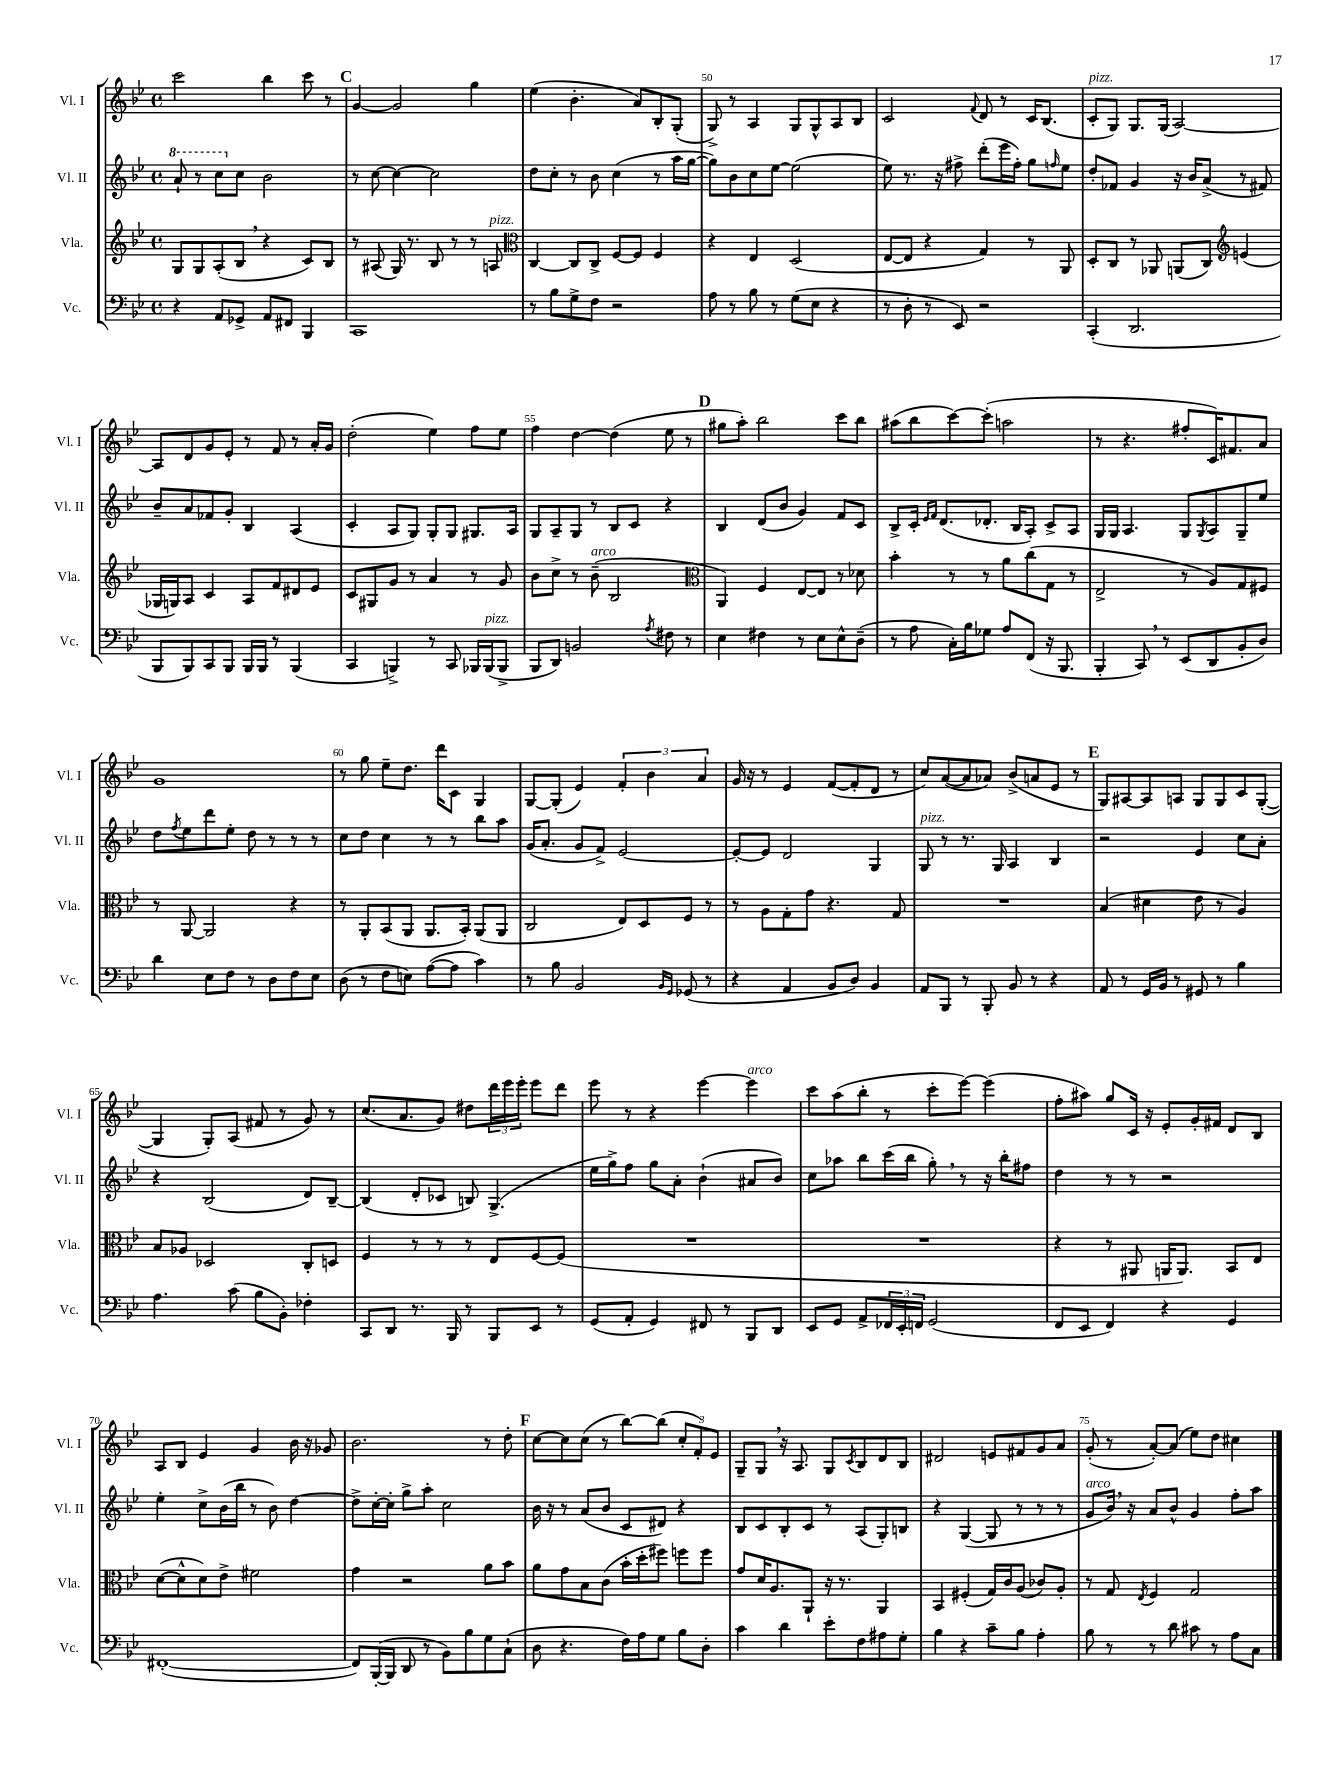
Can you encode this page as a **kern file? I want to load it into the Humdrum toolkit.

**kern	**kern	**kern	**kern
*staff4	*staff3	*staff2	*staff1
*clefF4	*clefG2	*clefG2	*clefG2
*k[b-e-]	*k[b-e-]	*k[b-e-]	*k[b-e-]
*M4/4	*M4/4	*M4/4	*M4/4
*met(c)	*met(c)	*met(c)	*met(c)
4r	8G	8aa`	2ccc
.	8G	8r	.
8AA	(8A'	8ccc	.
8GG-^	8B-	8cc	.
8AA	4r	2b-	4bb-
8FF#	.	.	.
4BBB-	8c)	.	8ccc
.	8B-	.	8r
=	=	=	=
1CC	8r	8r	[4g
.	(8A#	[8cc	.
.	16G)	4cc_	2g]
.	8.r	.	.
.	8B-	2cc]	.
.	8r	.	.
.	8r	.	4gg
.	8A	.	.
=	=	=	=
*	*clefC3	*	*
8r	[4C	8dd	(4ee-
8B-	.	8cc'	.
8G^	8C]	8r	4.b-'
8F	8C^	8b-	.
2r	[8F	(4cc	.
.	8F]	.	8a)
.	4F	8r	8B-'
.	.	16aa	(8G'
.	.	[16gg	.
=	=	=	=
8A	4r	8gg])	8G^)
8r	.	8b-	8r
8B-	4E-	8cc	4A
8r	.	[8ee-	.
(8G	(2D	(2ee-]	8G
8E-	.	.	8G^^
4r	.	.	8A
.	.	.	8B-
=	=	=	=
8r	[8E-	8ee-)	2c
8D'	8E-]	8.r	.
8r	4r	.	.
.	.	16r	.
8EE-)	.	8ff#^	.
.	.	.	8qqf
2r	4G)	(8ddd'	8d
.	.	16eee-	8r
.	.	16ff#')	.
.	8r	8gg	16c
.	.	.	(8.B-
.	.	16qqff	.
.	8AA	8ee-	.
=	=	=	=
(4CC'	8D'	8dd'	8c'
.	8C	8f-	8G)
2.DD	8r	4g	8.G
.	8AA-	.	.
.	.	.	(16G
.	(8AA	16r	[2A)
.	.	16b-	.
.	8C)	(8a^	.
*	*clefG2	*	*
.	(4e	8r	.
.	.	8f#)	.
=	=	=	=
8BBB-	16G-	8b-~	8A]
.	16G)	.	.
8BBB-)	8A	8a	8d
8CC	4c	8f-	8g
8BBB-	.	8g'	8e-'
16BBB-	8A	4B-	8r
16BBB-	.	.	.
8r	8f	.	8f
(4BBB-	8d#	(4A	8r
.	8e-	.	16a'
.	.	.	16g
=	=	=	=
4CC	8c	4c'	(2dd'
.	8G#	.	.
4BBB^)	8g	8A	.
.	8r	8G)	.
8r	4a	8G'	4ee-)
8CC	.	8G	.
16BBB-	8r	8.G#	8ff
(16BBB-	.	.	.
8BBB-^	8g	.	8ee-
.	.	16A	.
=	=	=	=
8BBB-	8b-	8G	4ff
8DD)	8cc^	8A~	.
2BB	8r	8G	[4dd
.	(8b-~	8r	.
.	2B-	8B-	(4dd]
.	.	8c	.
8qA	.	.	.
8F#	.	4r	8ee-
8r	.	.	8r
=	=	=	=
*	*clefC3	*	*
4E-	4AA)	4B-	8gg#
.	.	.	8aa')
4F#	4F	(8d	2bb-
.	.	8b-	.
8r	[8E-	4g)	.
8E-	8E-]	.	.
8E-^^	8r	8f	8ccc
(8D~	8d-	8c	8bb-
=	=	=	=
8r	4b-'	8B-^	(8aa#
8A	.	16c'	8bb-
.	.	16qqe-	.
.	.	16qqf	.
.	.	(8.d	.
16C')	8r	.	[8ccc)
16B-	.	.	.
8G-	8r	8.d-'	(8ccc']
8A	8a	.	2aa
.	.	16B-	.
(8FF	(8cc	8A')	.
16r	8G	8c^	.
8.BBB-	.	.	.
.	8r	8A	.
=	=	=	=
4BBB-'	2E-^	16G	8r
.	.	16G	.
.	.	4.A	4.r
8CC)	.	.	.
8r	.	.	.
(8EE-	8r	8G	8ff#'
.	.	8qG	.
8DD	8A)	8A	16c)
.	.	.	8.f#
8BB-'	8G	8G~	.
8D)	8F#	8ee-	8a
=	=	=	=
4d	8r	8dd	1g
.	.	8qff	.
.	[8AA	8ee-	.
8E-	2AA]	8ddd	.
8F	.	8ee-'	.
8r	.	8dd	.
8D	.	8r	.
8F	4r	8r	.
8E-	.	8r	.
=	=	=	=
(8D	8r	8cc	8r
8r	8AA'	8dd	8gg
8F	(8BB-	4cc	8ee-~
8E)	8AA	.	8.dd
([8A	8.AA	8r	.
.	.	.	16ddd
8A]	.	8r	8c
.	16BB-')	.	.
4c)	(8AA	8bb-	4G
.	8AA	8aa	.
=	=	=	=
8r	2C	(16g	[8G
.	.	8.a'	.
8B-	.	.	(8G']
2BB-	.	8g	4e-)
.	.	8f^)	.
.	8E-)	[2e-	6f'
.	8D	.	.
.	.	.	6b-
16qqBB-	.	.	.
16qqGG	.	.	.
(8GG-	8F	.	.
.	.	.	6a
8r	8r	.	.
=	=	=	=
4r	8r	8e-'_	16g
.	.	.	16r
.	8A	8e-]	8r
4AA	8G'	2d	4e-
.	8g	.	.
8BB-	4.r	.	([8f
8D)	.	.	8f']
4BB-	.	4G	8d
.	8G	.	8r
=	=	=	=
8AA	1r	8G	8cc)
8BBB-	.	8r	([8a
8r	.	8.r	8a]
8BBB-'	.	.	8a-)
.	.	16G	.
8BB-	.	4A	(8b-^
8r	.	.	8a
4r	.	4B-	8e-
.	.	.	8r
=	=	=	=
8AA	(4B-	2r	8G)
8r	.	.	[8A#
16GG	4d#	.	8A#]
16BB-	.	.	.
8r	.	.	8A
8GG#	8e-	4e-	8G
8r	8r	.	8G
4B-	4A)	8cc	8c
.	.	8a'	([8G'
=	=	=	=
4.A	8B-	4r	4G]
.	8A-	.	.
.	2D-	(2B-	8G')
(8c	.	.	(8A
8B-	.	.	8f#
8BB-')	.	.	8r
4F-'	8C'	8d)	8g)
.	8D	[8B-~	8r
=	=	=	=
8CC	4F	(4B-]	(8.cc
8DD	.	.	.
.	.	.	8.a
8.r	8r	8d'	.
.	8r	8c-	8g)
16BBB-	.	.	.
8r	8r	8B)	8dd#
8BBB-	8E-	(4.G^	24ddd
.	.	.	24eee-
.	.	.	24eee-'
8EE-	[8F	.	8eee-
8r	(8F]	.	8ddd
=	=	=	=
(8GG	1r	16ee-	8eee-
.	.	16gg^)	.
8AA'	.	8ff	8r
4GG)	.	8gg	4r
.	.	8a'	.
8FF#	.	(4b-`	[4eee-
8r	.	.	.
8BBB-	.	8a#	4eee-]
8DD	.	8b-)	.
=	=	=	=
8EE-	1r	8cc	8ccc
8GG	.	8aa-	(8aa
8AA^	.	8bb-	8bb-'
24FF-	.	(16ccc	8r
24EE-'	.	.	.
.	.	16bb-	.
24FF	.	.	.
(2GG	.	8gg')	8ccc'
.	.	8r	[8eee-)
.	.	16r	(4eee-]
.	.	16bb-'	.
.	.	8ff#	.
=	=	=	=
8FF	4r	4dd	8ff'
8EE-	.	.	8aa#)
4FF)	8r	8r	8gg
.	8AA#	8r	16c
.	.	.	16r
4r	16AA	2r	8e-'
.	8.AA)	.	.
.	.	.	16g'
.	.	.	16f#
4GG	8BB-	.	8d
.	8E-	.	8B-
=	=	=	=
([1FF#'	([8d	4ee-'	8A
.	8d^^]	.	8B-
.	8d)	8cc^	4e-
.	8e-^	(16b-	.
.	.	16bb-	.
.	2f#	8r	4g
.	.	8b-)	.
.	.	[4dd	16b-
.	.	.	16r
.	.	.	8g-
=	=	=	=
8FF#])	4g	8dd^]	2.b-
([16BBB-'	.	[16cc'	.
16BBB-]	.	16cc']	.
8DD	2r	8gg^	.
8r	.	8aa'	.
8BB-)	.	2cc	.
8B-	.	.	.
8G	8a	.	8r
(8C`	8b-	.	8dd'
=	=	=	=
8D	8a	16b-	[8cc
.	.	16r	.
4.r	8g	8r	8cc]
.	8B-	(8a	(8cc
.	(8c	8b-	8r
16F)	16b-'	8c	[8bb-)
16A	16dd'	.	.
8G	8ff#)	8d#)	(8bb-]
8B-	8ff	4r	12cc'
.	.	.	12f')
8D'	8ff	.	.
.	.	.	12e-
=	=	=	=
4c	8g	8B-	8G~
.	16d	8c	8G
.	8.A	.	.
4d	.	8B-'	16r
.	.	.	8.A
.	8AA`	8c	.
8e-'	16r	8r	8G
.	8.r	.	.
.	.	.	8qc
8F	.	(8A	8B-
8A#	4AA	8G')	8d
8G'	.	8B	8B-
=	=	=	=
4B-	4BB-	4r	2d#
4r	(4F#'	([4G	.
8c~	16G)	8G]	8e
.	16c	.	.
8B-	(8A	8r	8f#
4A'	8c-)	8r	8g
.	8A'	8r	8a
=	=	=	=
8B-	8r	8g	(8g'
8r	8G	16b-)	8r
.	.	16r	.
.	8qE-	.	.
8r	4F	8a	[8a')
8d	.	8b-^^	(8a]
8c#	2G	4g	8ee-)
8r	.	.	8dd
8A	.	8ff'	4cc#
8C	.	8aa	.
==	==	==	==
*-	*-	*-	*-
